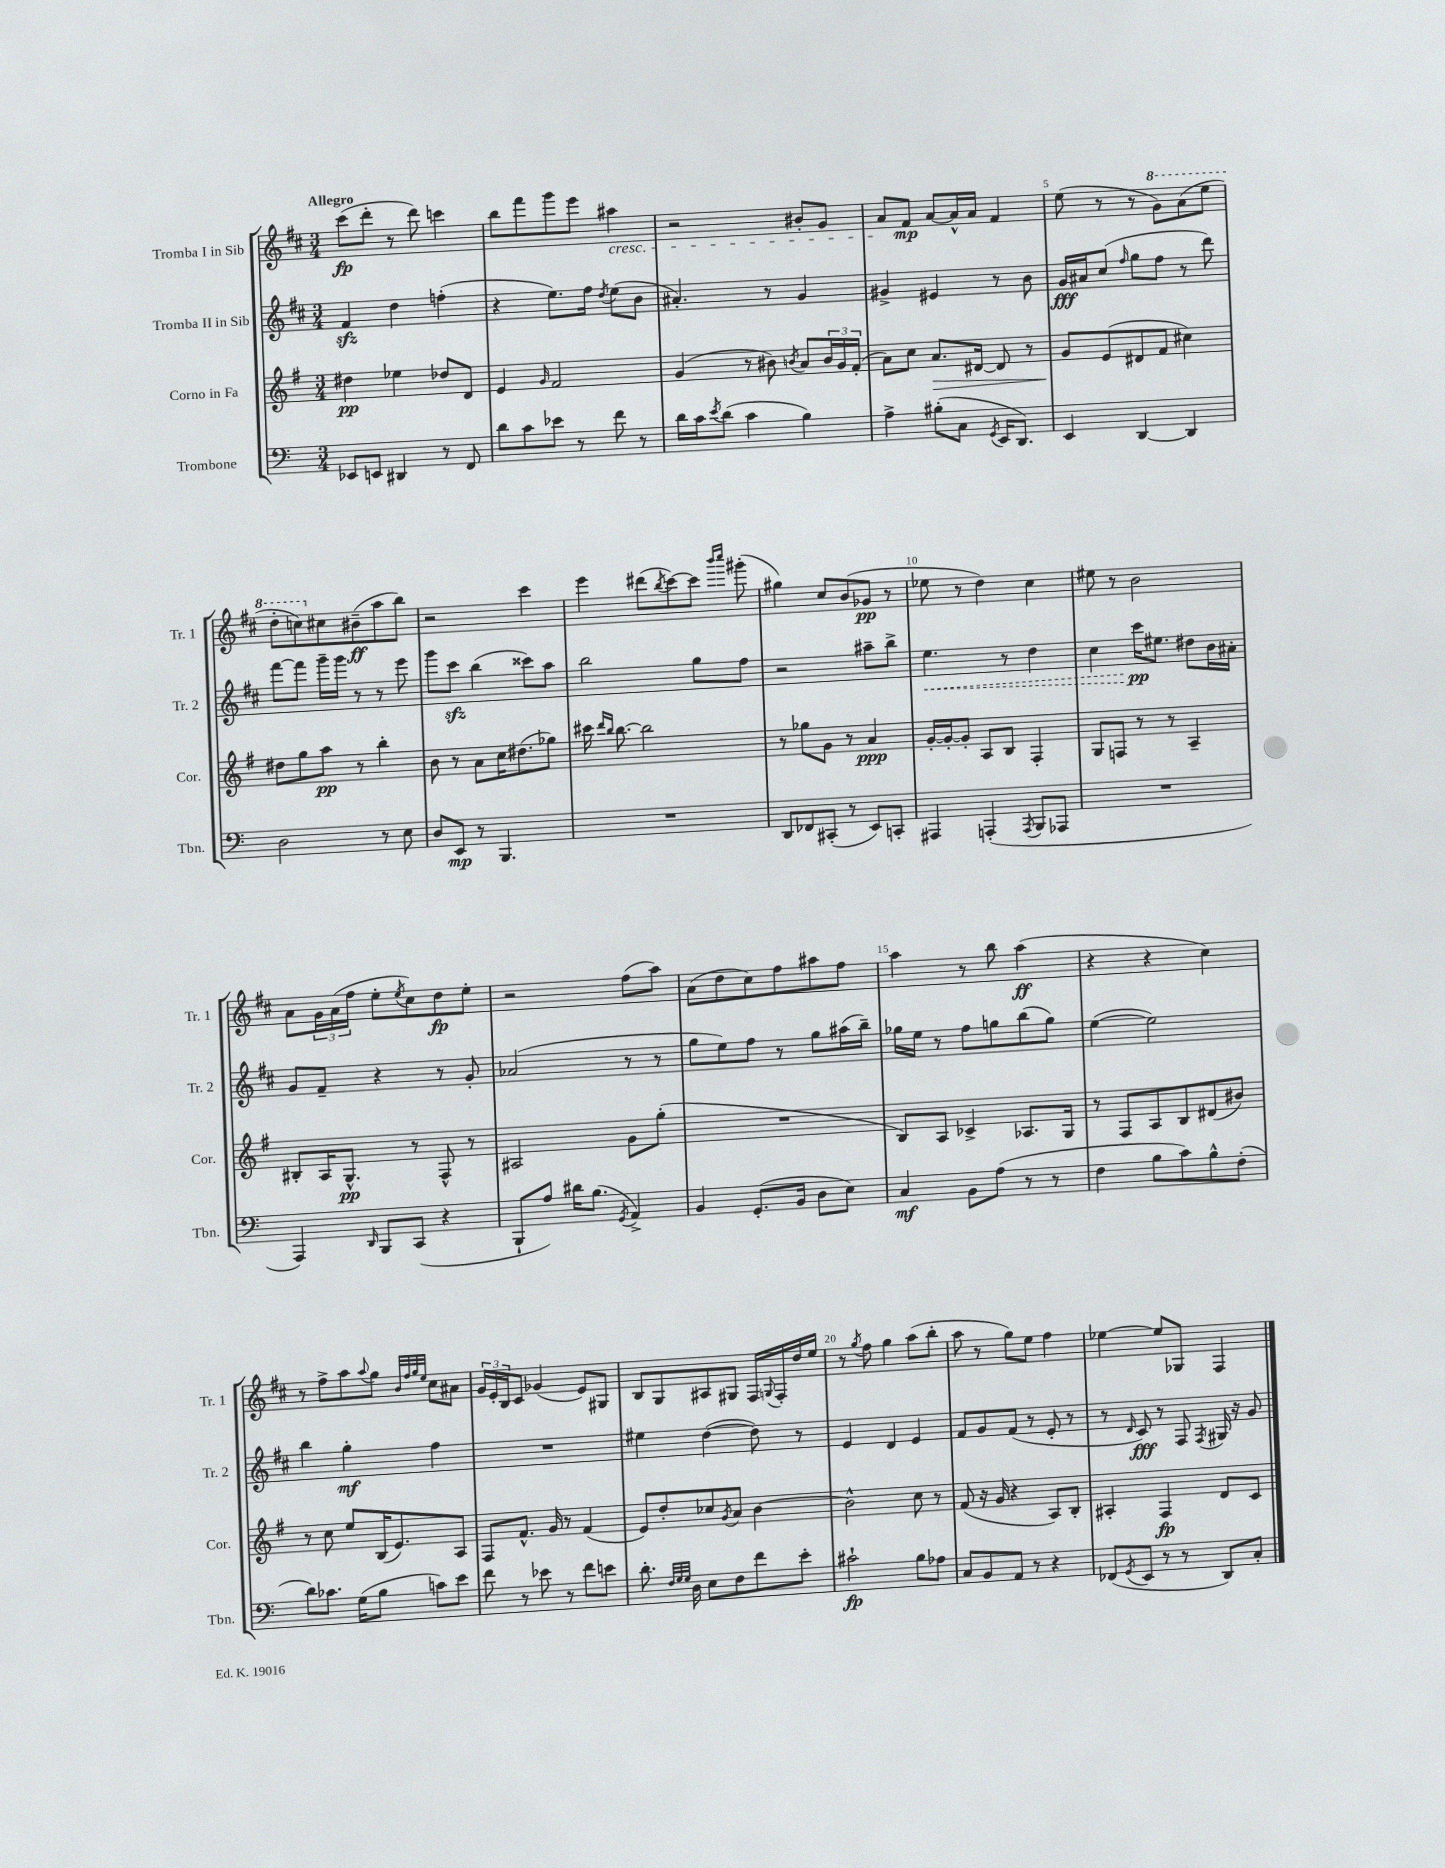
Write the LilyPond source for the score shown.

<<
\new StaffGroup <<
\new Staff = "s0" \with { instrumentName = "Tromba I in Sib" shortInstrumentName = "Tr. 1" } {
    \clef treble \key d \major \numericTimeSignature \time 3/4 \tempo "Allegro"
    cis'''8\fp( d'''8-. r8 d'''8) c'''4 |
    b''8 fis'''8 g'''8 e'''8 ais''4\cresc |
    r2 bis'8-. g'8 |
    a'8\! fis'8\mp a'8~ a'16-^ a'16 fis'4 |
    e''8( r8 r8 \ottava #1 g''8) a''8( e'''8 |
    d'''8-. c'''8) \ottava #0 cis''!8 bis'8--\ff( a''8 b''8) |
    r2 cis'''4 |
    e'''4 dis'''8( \acciaccatura { b''8 } cis'''8~) cis'''8 \grace { b'''16 cis''''16 } gis'''8-.( |
    gis''4) cis''8 b'8( ges'8\pp r8 |
    ees''8 r8 d''4) cis''4 |
    eis''8 r8 b'2 |
    a'8 \tuplet 3/2 { g'16 a'16( fis''16 } e''8-. \acciaccatura { e''8 } cis''8) d''8\fp e''8-. |
    r2 fis''8( a''8) |
    a'8( d''8 cis''8) fis''8 ais''8 fis''8 |
    a''4 r8 b''8 a''4\ff( |
    r4 r4 cis''4) |
    r8 fis''8-> a''8 \appoggiatura { a''8 } g''8 \grace { b'32 fis''32 g''32 e''32 } cis''8 ais'8 |
    \tuplet 3/2 { g'16 e'16-. b16 } cis'8 ges'4( e'8) gis8 |
    b8 g8 ais8 gis8 fis16 \appoggiatura { g8 } fis16-. d''16 e''16 |
    r8 \acciaccatura { g''8 } fis''8 g''4 a''8( b''8-. |
    a''8 r8 g''8) e''8 fis''4 |
    ees''4~ ees''8 ges8 fis4 \bar "|." |
}
\new Staff = "s1" \with { instrumentName = "Tromba II in Sib" shortInstrumentName = "Tr. 2" } {
    \clef treble \key d \major \numericTimeSignature \time 3/4
    fis'4\sfz d''4 f''4-.( |
    r4 e''8.) fis''16 \acciaccatura { d''8 } e''8( b'8 |
    ais'4.-.) r8 g'4 |
    gis'4-> eis'4 r8 b'8 |
    g'16\fff ais'16 cis''8( \grace { fis''16 } g''8 fis''8 r8 d'''8) |
    fis'''8~ fis'''8 g'''16-- g'''16 r8 r8 e'''8 |
    g'''8 cis'''8\sfz b''4( cisis'''8) a''8 |
    b''2 g''8 fis''8 |
    r2 ais''8-- b''8-> |
    \once \override Hairpin.style = #'dashed-line e''4.\< r8 d''4 |
    cis''4 cis'''16\pp\! eis''8. dis''8 b'16 ais'16-. |
    g'8 fis'8-- r4 r8 g'8-. |
    aes'2( r8 r8 |
    g''8 e''8) fis''8 r8 g''8 ais''16( b''16--) |
    ges''16 e''16 r8 fis''8 g''8 b''8( g''8) |
    e''4~( e''2) |
    b''4 g''4-.\mf fis''4 |
    R2. |
    eis''4 d''4~( d''8) r8 |
    e'4 d'4 e'4 |
    fis'8 g'8 fis'8( r8 e'8-. r8 |
    r8 \grace { d'16 } cis'8\fff) r8 fis8 \acciaccatura { fis8 } gis16 r16 g'8 \bar "|." |
}
\new Staff = "s2" \with { instrumentName = "Corno in Fa" shortInstrumentName = "Cor." } {
    \clef treble \key g \major \numericTimeSignature \time 3/4
    dis''4\pp ees''4 des''8 d'8 |
    e'4 \grace { g'16 } fis'2 |
    g'4( r8 bis'8) \acciaccatura { b'8 } a'8 \tuplet 3/2 { b'16 g'16 fis'16-.( } |
    a'8) c''8 a'8.\> dis'16~ dis'8 r8 |
    g'8\! e'8( dis'8 fis'8 cis''4) |
    dis''8 g''8 a''8\pp r8 b''4-. |
    b'8 r8 a'8 c''16 dis''8.( ges''8) |
    cis'''16 \grace { d'''16 b''16 } b''8.~ b''2 |
    r8 ges''8 g'8 r8 a'4\ppp |
    g'16~-. g'16~-. g'8-. a8 b8 fis4-. |
    g8 f8 r8 r8 a4-- |
    bis8-. a16 g8.-^\pp r8 fis8-^ r8 |
    ais2 g'8 g''8-.( |
    R2. |
    b8) a8 ces'4-> aes8. g16 |
    r8 fis8 a8 b8 dis'8( bis'8) |
    r8 c''8 e''8 b16( e'8.) a8 |
    fis8 fis'8.-^ g'16 r8 fis'4( |
    e'8) d''8-. ces''8 \acciaccatura { g'8 } a'8 b'4~ |
    b'2-^ c''8 r8 |
    fis'8( r16 g'16 r4 a8) b8-. |
    ais4-. fis4\fp d'8 c'8 \bar "|." |
}
\new Staff = "s3" \with { instrumentName = "Trombone" shortInstrumentName = "Tbn." } {
    \clef bass \key c \major \numericTimeSignature \time 3/4
    ees,8 e,8 dis,4 r8 f,8 |
    d'8 c'8 ees'8 r8 f'8 r8 |
    d'16 c'16 \acciaccatura { e'8 } d'8( c'4 b4) |
    a4-> bis8-.( c8 \acciaccatura { g,8 } e,16 d,8.) |
    e,4 d,4~ d,4 |
    d2 r8 e8 |
    d8 e,8\mp r8 b,,4. |
    R2. |
    d,8 fes,8 cis,8-.( r8 e,8) c,8-. |
    ais,,4 a,,4-.( \acciaccatura { a,,8 } b,,8 aes,,8 |
    R2. |
    a,,4) \grace { d,16 } b,,8 c,8( r4 |
    b,,8-! a8) dis'16 b8.( \acciaccatura { g,8 } a,4->) |
    b,4 g,8.-.( b,16 d8 e8) |
    c4\mf b,8 a8( r8 r8 |
    f4 b8 c'8) b8-^ f8-.( |
    d'8) ces'8. g16( b8 c'8) e'8 |
    f'8 r8 ees'8 r8 f'8 e'8 |
    d'8.-. \grace { f32 g32 g32 } d16 e8 f8 f'8 e'8-. |
    cis'2-!\fp b8 aes8 |
    c8 b,8 a,8 r8 r4 |
    fes,8( \acciaccatura { g,8 } e,8 r8 r8 d,8) c8-. \bar "|." |
}
>>
>>
\layout { \context { \Score \override BarNumber.break-visibility = ##(#f #t #t) barNumberVisibility = #(every-nth-bar-number-visible 5) } }
